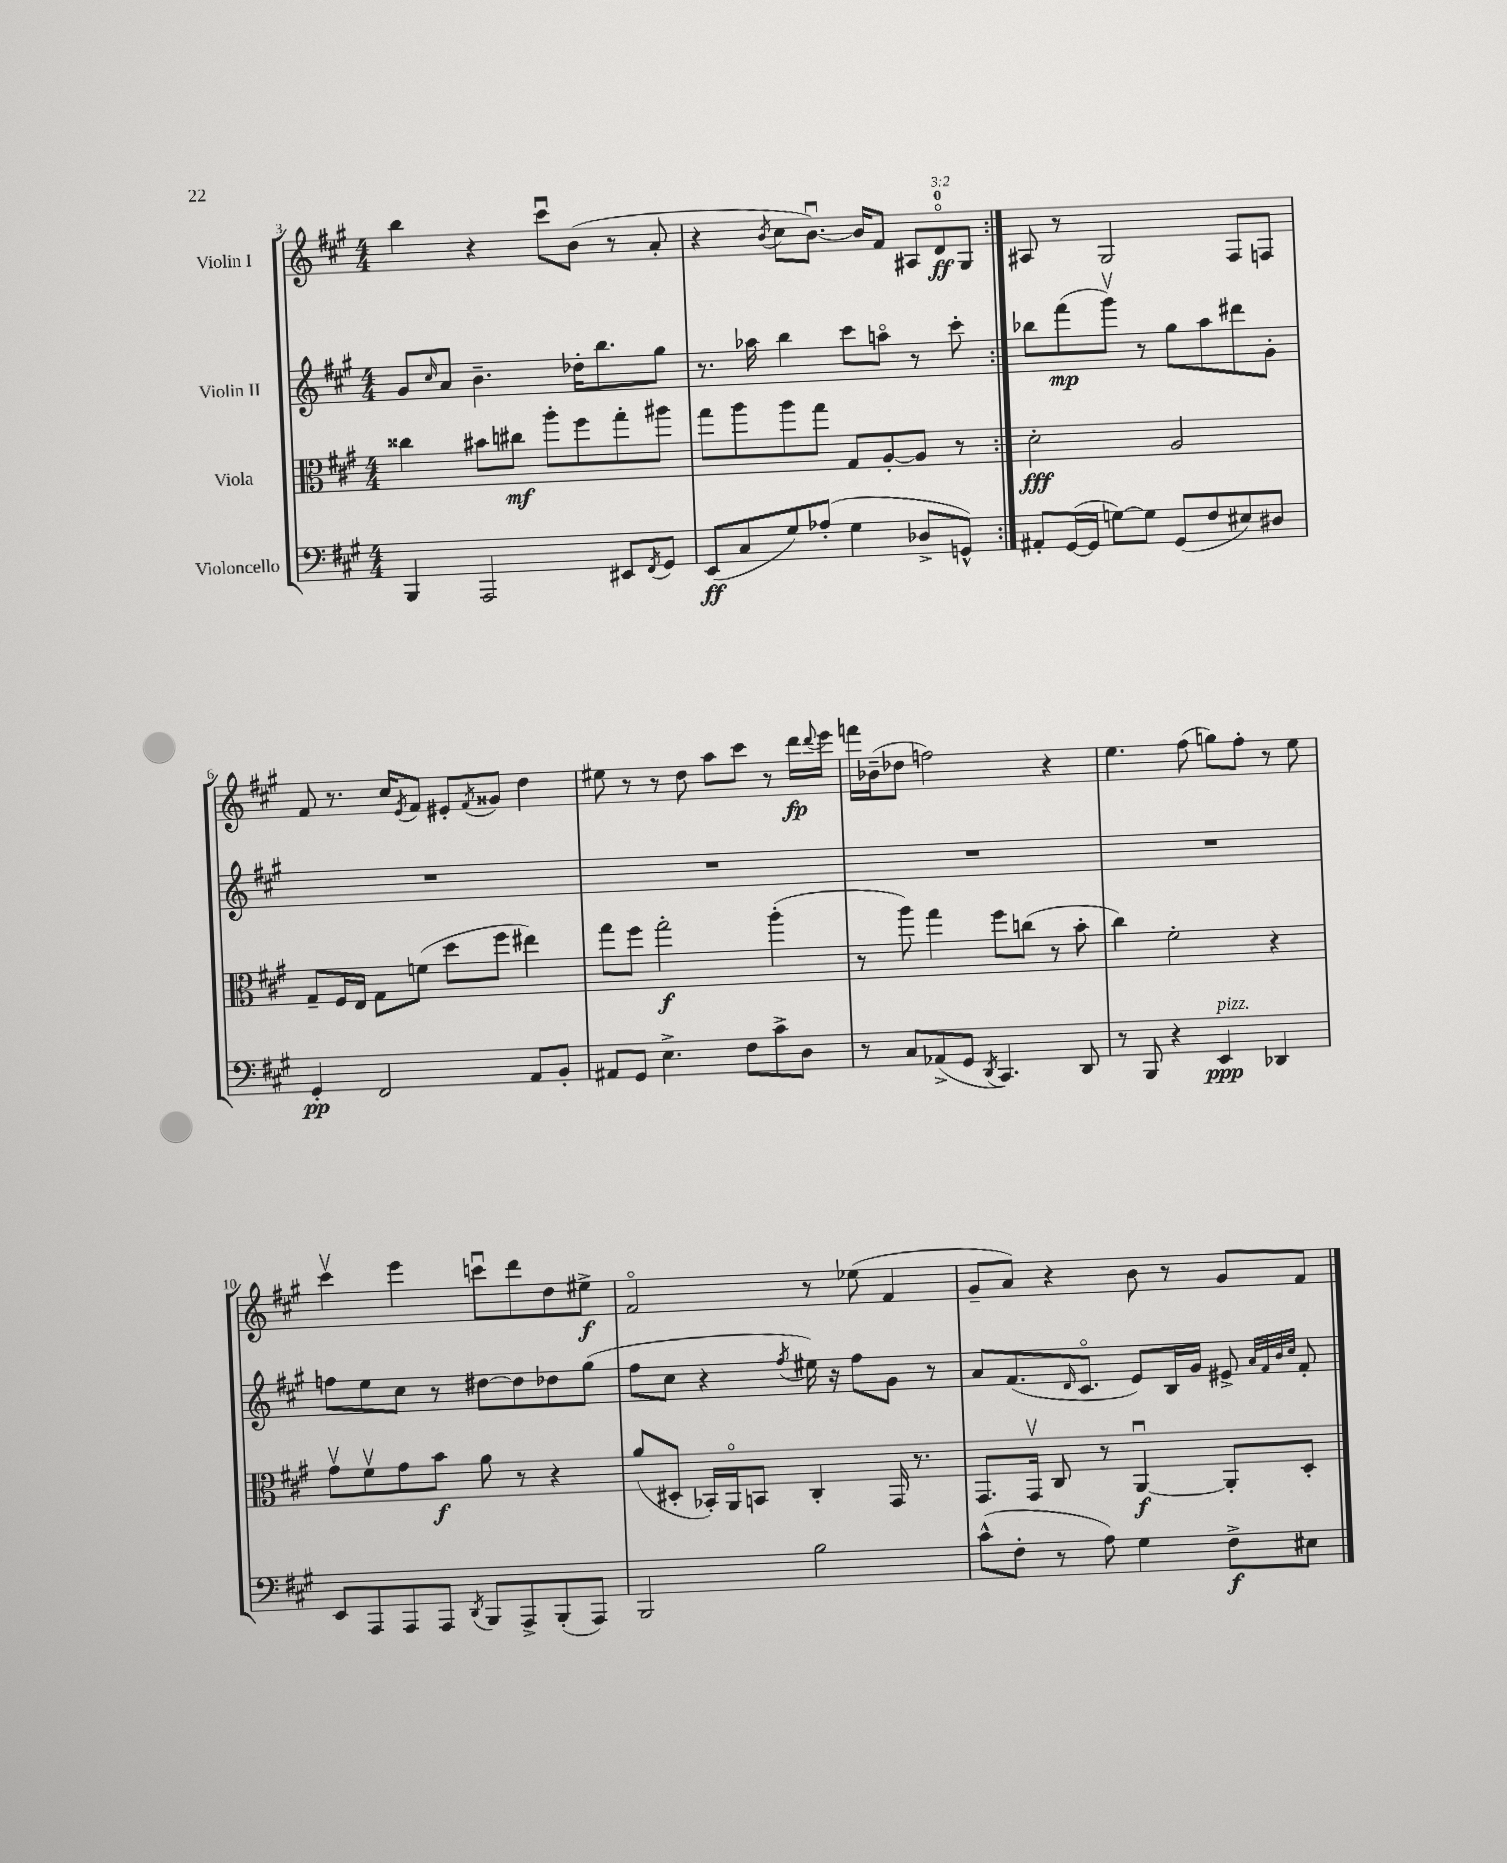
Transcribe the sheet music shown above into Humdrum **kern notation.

**kern	**dynam	**kern	**dynam	**kern	**dynam	**kern	**dynam
*part4	*part4	*part3	*part3	*part2	*part2	*part1	*part1
*staff4	*staff4	*staff3	*staff3	*staff2	*staff2	*staff1	*staff1
*I"Violoncello	*	*I"Viola	*	*I"Violin II	*	*I"Violin I	*
*clefF4	*	*clefC3	*	*clefG2	*	*clefG2	*
*k[f#c#g#]	*	*k[f#c#g#]	*	*k[f#c#g#]	*	*k[f#c#g#]	*
*M4/4	*	*M4/4	*	*M4/4	*	*M4/4	*
=3	=3	=3	=3	=3	=3	=3	=3
4BBB/	.	4cc##X\	.	8g#/L	.	4bb\	.
.	.	.	.	16qqcc#/	.	.	.
.	.	.	.	8a/J	.	.	.
2AAA/	.	8b#X\L	.	4.b~\	.	4r	.
.	.	8cc#X\J	mf	.	.	.	.
.	.	8aa'\L	.	.	.	8ccc#u\L	.
.	.	8ff#\	.	16dd-X'\KL	.	(8b\J	.
.	.	.	.	8.bb\	.	.	.
8EE#X/L	.	8gg#'\	.	.	.	8r	.
8qFF#/	.	.	.	.	.	.	.
8GG#/J	.	8aa#X\J	.	8gg#\J	.	8a'/	.
=4	=4	=4	=4	=4	=4	=4	=4
(8EE/L	ff	8gg#\L	.	8.r	.	4r	.
8C#/	.	8aa\	.	.	.	.	.
.	.	.	.	16aa-X\	.	.	.
.	.	.	.	.	.	8qb/	.
8G#/)	.	8aa\	.	4bb\	.	8cc#\L	.
(8A-X'/J	.	8gg#\J	.	.	.	[8.bu\J)	.
4G#\	.	8G#/L	.	8ccc#\L	.	.	.
.	.	.	.	.	.	16b/KL]	.
.	.	[8A'/	.	8aan\J	.	8f#/J	.
8D-X^/L	.	8A/J]	.	8r	.	12A#X/L	.
.	.	.	.	.	.	12d/	ff
8GGn^^/J)	.	8r	.	8ccc#'\	.	.	.
.	.	.	.	.	.	12G#/J	.
=5:|!	=5:|!	=5:|!	=5:|!	=5:|!	=5:|!	=5:|!	=5:|!
8AA#X'/L	.	2d'\	fff	8bb-X\L	.	8A#X/	.
([16GG#/L	.	.	.	(8fff#\	mp	8r	.
16GG#/JJ]	.	.	.	.	.	.	.
[8Gn\L)	.	.	.	8ggg#v\J)	.	2G#/	.
8G\J]	.	.	.	8r	.	.	.
(8GG#/L	.	2A/	.	8gg#\L	.	.	.
8F#/	.	.	.	8aa\	.	.	.
8E#X/)	.	.	.	8ddd#X\	.	8F#/L	.
8D#X/J	.	.	.	8g#'\J	.	8Fn/J	.
!!LO:LB:g=z
=6	=6	=6	=6	=6	=6	=6	=6
4GG#'/	pp	8G#~/L	.	1r	.	8f#/	.
.	.	16F#/L	.	.	.	8.r	.
.	.	16E/JJ	.	.	.	.	.
2FF#/	.	8G#\L	.	.	.	.	.
.	.	.	.	.	.	16cc#/KL	.
.	.	.	.	.	.	8qe/	.
.	.	(8fn\J	.	.	.	8f#/J	.
.	.	8dd\L	.	.	.	8e#X'/L	.
.	.	.	.	.	.	8qf#/	.
.	.	8ff#\J	.	.	.	8g##X/J	.
8AA/L	.	4ee#X\)	.	.	.	4dd\	.
8BB'/J	.	.	.	.	.	.	.
=7	=7	=7	=7	=7	=7	=7	=7
8AA#X/L	.	8gg#\L	.	1r	.	8ee#X\	.
8GG#/J	.	8ff#\J	.	.	.	8r	.
4.E^\	.	2gg#'\	f	.	.	8r	.
.	.	.	.	.	.	8dd\	.
.	.	.	.	.	.	8aa\L	.
8F#\L	.	.	.	.	.	8ccc#\J	.
8c#^\	.	(4aa'\	.	.	.	8r	.
8D\J	.	.	.	.	.	16ddd\LL	fp
.	.	.	.	.	.	8qqddd/	.
.	.	.	.	.	.	16eee\JJ	.
=8	=8	=8	=8	=8	=8	=8	=8
8r	.	8r	.	1r	.	16fffn\LL	.
.	.	.	.	.	.	(16b-X~\J	.
8C#/L	.	8aa\)	.	.	.	8dd-X\J	.
(8AA-X^/	.	4gg#\	.	.	.	2ffn\)	.
8GG#/J	.	.	.	.	.	.	.
8qDD/	.	.	.	.	.	.	.
4.CC#/)	.	8ff#\L	.	.	.	.	.
.	.	(8ccn\J	.	.	.	.	.
.	.	8r	.	.	.	4r	.
8DD/	.	8b'\	.	.	.	.	.
=9	=9	=9	=9	=9	=9	=9	=9
8r	.	4cc#\)	.	1r	.	4.ee\	.
8BBB/	.	.	.	.	.	.	.
4r	.	2f#'\	.	.	.	.	.
.	.	.	.	.	.	(8ff#\	.
!LO:TX:a:i:t=pizz.	!	!	!	!	!	!	!
4EE/	ppp	.	.	.	.	8ggn\L)	.
.	.	.	.	.	.	8ff#'\J	.
4DD-X/	.	4r	.	.	.	8r	.
.	.	.	.	.	.	8ee\	.
!!LO:LB:g=z
=10	=10	=10	=10	=10	=10	=10	=10
8EE/L	.	8g#v\L	.	8ffn\L	.	4ccc#v\	.
8AAA/	.	8f#v\	.	8ee\	.	.	.
8AAA/	.	8g#\	.	8cc#\J	.	4eee\	.
8AAA/J	.	8b\J	f	8r	.	.	.
8qDD/	.	.	.	.	.	.	.
8BBB/L	.	8a\	.	[8dd#X\L	.	8cccnu\L	.
8AAA^/	.	8r	.	8dd#\]	.	8ddd\	.
(8BBB'/	.	4r	.	8dd-X\	.	8dd\	.
8AAA/J)	.	.	.	(8gg#\J	.	8ee#X^\J	f
=11	=11	=11	=11	=11	=11	=11	=11
2BBB/	.	(8a/L	.	8ff#\L	.	2f#/	.
.	.	8D#X'/J	.	8cc#\J	.	.	.
.	.	16BB-X'/LL)	.	4r	.	.	.
.	.	16AA/J	.	.	.	.	.
.	.	8BBn/J	.	.	.	.	.
.	.	.	.	8qff#/	.	.	.
2B\	.	4C#'/	.	16ee#X\)	.	8r	.
.	.	.	.	16r	.	.	.
.	.	.	.	8ff#\L	.	(8ee-X\	.
.	.	16GG#/	.	8g#\J	.	4f#/	.
.	.	8.r	.	.	.	.	.
.	.	.	.	8r	.	.	.
=12	=12	=12	=12	=12	=12	=12	=12
(8c#^^\L	.	8.GG#/L	.	8a/L	.	8g#~/L	.
8F#'\J	.	.	.	(8.f#/	.	8a/J)	.
.	.	16GG#v/Jk	.	.	.	.	.
8r	.	8C#/	.	.	.	4r	.
.	.	.	.	16qqd/	.	.	.
.	.	.	.	8.c#/J	.	.	.
8A\)	.	8r	.	.	.	.	.
4G#\	.	[4AAu/	f	8e/L)	.	8b\	.
.	.	.	.	16B/L	.	8r	.
.	.	.	.	16g#/JJ	.	.	.
8F#^\L	f	8AA'/L]	.	8e#X^/	.	8g#/L	.
.	.	.	.	32qqa/LLL	.	.	.
.	.	.	.	32qqf#/	.	.	.
.	.	.	.	32qqb/	.	.	.
.	.	.	.	32qqcc#/JJJ	.	.	.
8E#X\J	.	8D'/J	.	8f#'/	.	8f#/J	.
==	==	==	==	==	==	==	==
*-	*-	*-	*-	*-	*-	*-	*-
